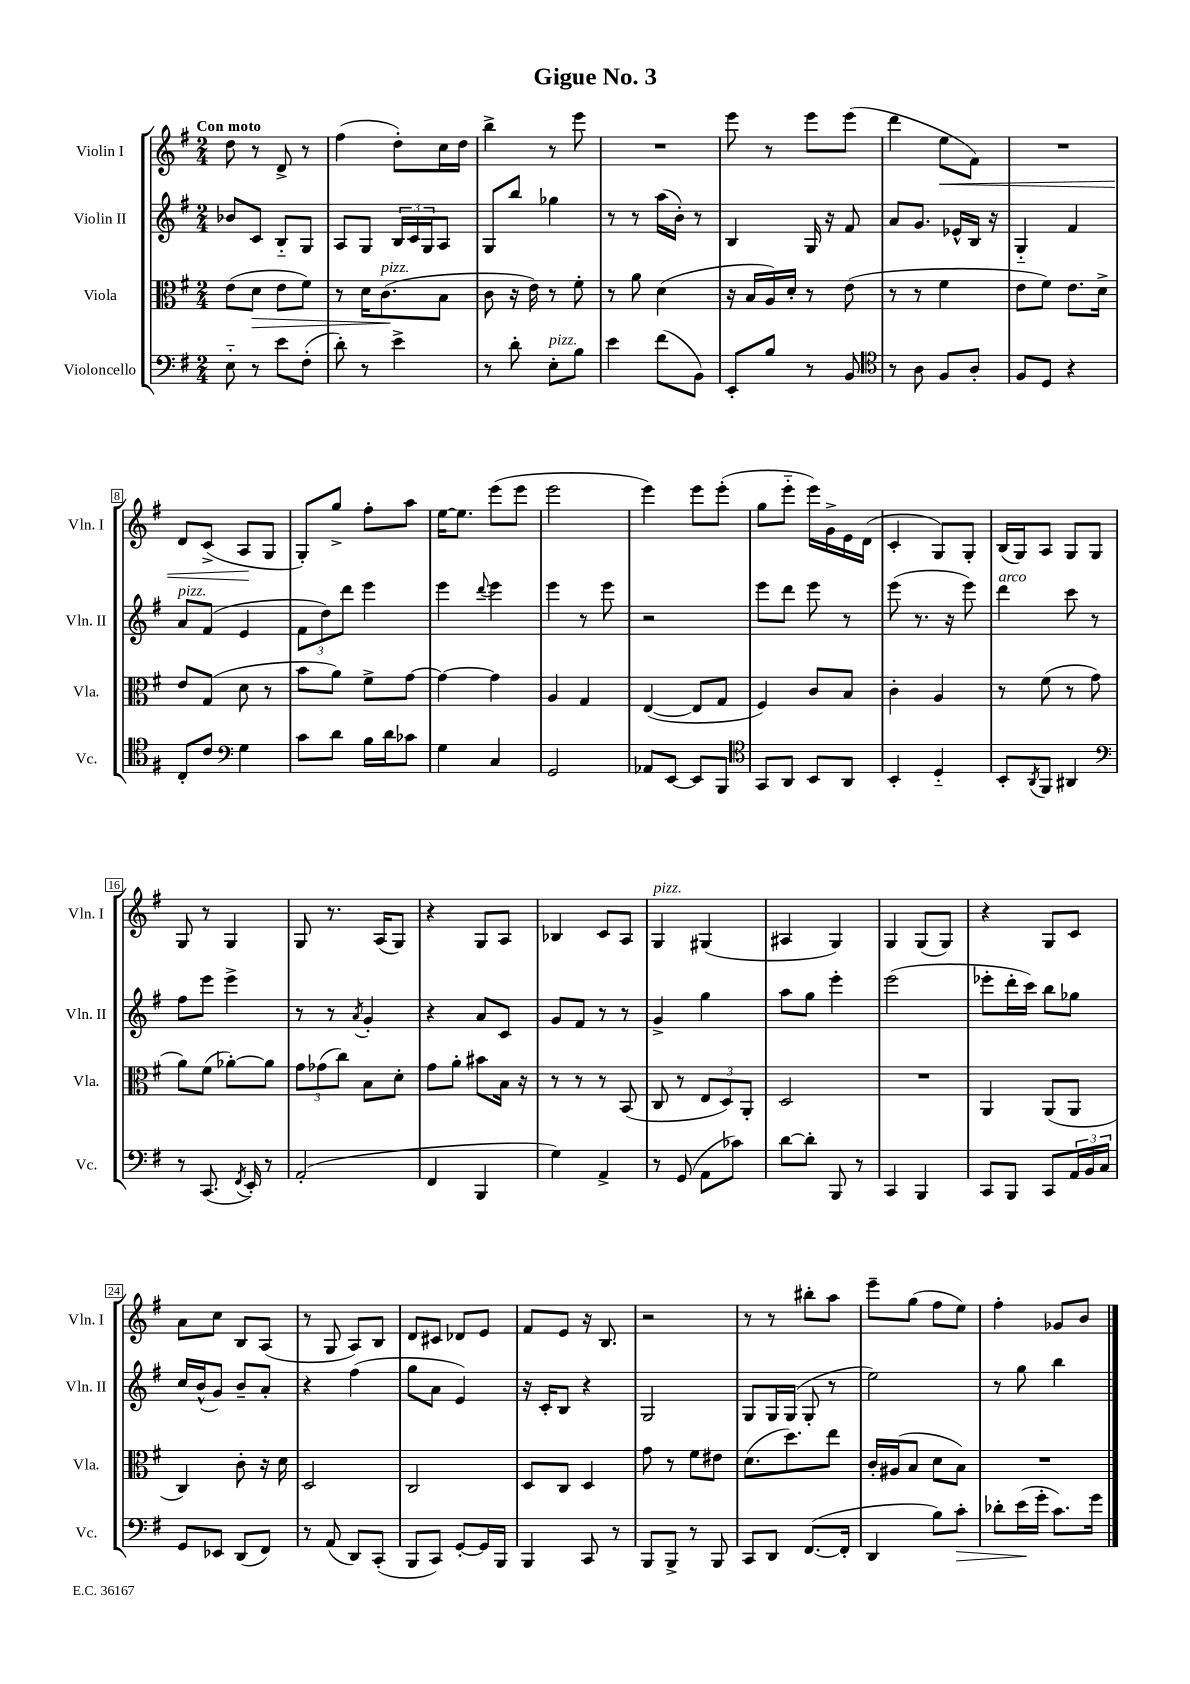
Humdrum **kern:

**kern	**kern	**kern	**kern
*staff4	*staff3	*staff2	*staff1
*clefF4	*clefC3	*clefG2	*clefG2
*k[f#]	*k[f#]	*k[f#]	*k[f#]
*M2/4	*M2/4	*M2/4	*M2/4
8E'~	(8e	8b-	8dd
8r	8d	8c	8r
8e	8e	8B'~	8d^
(8F#'	8f#)	8G	8r
=	=	=	=
8d')	8r	8A	(4ff#
8r	16d	8G	.
.	(8.c	.	.
4e^	.	24B	8dd')
.	.	24c	.
.	.	24G	.
.	8B	8A	16cc
.	.	.	16dd
=	=	=	=
8r	8c	8G	4bb^
8d'	16r	8bb	.
.	16e)	.	.
8E'	8r	4gg-	8r
8B	8f#'	.	8eee
=	=	=	=
4e	8r	8r	2r
.	8a	8r	.
(8f#	(4d	(16aa	.
.	.	16b')	.
8BB)	.	8r	.
=	=	=	=
8EE'	16r	4B	8eee
.	16B	.	.
8B	16A)	.	8r
.	16d'	.	.
8r	8r	16G	8eee
.	.	16r	.
8BB	(8e	8f#	(8eee
=	=	=	=
*clefC4	*	*	*
8r	8r	8a	4ddd
8A	8r	8.g	.
8F#	4f#	.	8ee
.	.	16e-^^	.
8A'	.	16B	8f#)
.	.	16r	.
=	=	=	=
8F#	8e	4G'~	2r
8D	8f#)	.	.
4r	8.e	4f#	.
.	16d^	.	.
=	=	=	=
8C'	8e	8a	8d
8c	(8G	(8f#	(8c^
*clefF4	*	*	*
4G	8d	4e	8A
.	8r	.	8G
=	=	=	=
8c	8b	12f#	8G')
.	.	12dd)	.
8d	8a)	.	8gg^
.	.	12ddd	.
16B	8f#^	4eee	8ff#'
16d	.	.	.
8c-	[8g	.	8aa
=	=	=	=
4G	4g_	4eee	[16ee
.	.	.	8.ee]
.	.	8qqddd	.
4C	4g]	4eee	(8eee
.	.	.	8eee
=	=	=	=
2GG	4A	4eee	2eee
.	4G	8r	.
.	.	8eee	.
=	=	=	=
8AA-	([4E	2r	4eee)
[8EE	.	.	.
8EE]	8E]	.	8eee
8BBB	8G	.	(8eee'
=	=	=	=
*clefC4	*	*	*
8GG	4F#)	8eee	8gg
8AA	.	8ddd	8eee'~
8BB	8c	8eee	16eee)
.	.	.	16g^
8AA	8B	8r	16e
.	.	.	(16d
=	=	=	=
4BB'	4c'	(8eee	4c'
.	.	8.r	.
4D'~	4A	.	8G)
.	.	16r	.
.	.	8eee)	8G'
=	=	=	=
8BB'	8r	4ddd	(16B
.	.	.	16G)
8qAA	.	.	.
8FF#	(8f#	.	8A
4AA#	8r	8ccc	8G
.	8g	8r	8G
=	=	=	=
*clefF4	*	*	*
8r	8a)	8ff#	8G
(8.CC	(8f#	8eee	8r
.	[8a-')	4eee^	4G
8qFF#	.	.	.
16EE')	.	.	.
8r	8a-]	.	.
=	=	=	=
(2AA'	12g	8r	8G
.	(12g-	.	.
.	.	8r	8.r
.	12cc)	.	.
.	.	8qa	.
.	8B	4g'	.
.	.	.	(16A
.	8d'	.	8G)
=	=	=	=
4FF#	8g	4r	4r
.	8a'	.	.
4BBB	8b#	8a	8G
.	16B	8c	8A
.	16r	.	.
=	=	=	=
4G)	8r	8g	4B-
.	8r	8f#	.
4AA^	8r	8r	8c
.	(8BB	8r	8A
=	=	=	=
8r	8C	4g^	4G
(8GG	8r	.	.
8AA	12E	4gg	(4G#
.	12D)	.	.
8c-)	.	.	.
.	12AA'	.	.
=	=	=	=
[8d	2D	8aa	4A#
8d']	.	8gg	.
8BBB	.	4eee'	4G)
8r	.	.	.
=	=	=	=
4CC	2r	(2eee	4G
4BBB	.	.	(8G
.	.	.	8G)
=	=	=	=
8CC	4AA	8eee-'	4r
8BBB	.	16ddd'	.
.	.	16ccc)	.
8CC	(8AA	8bb	8G
24AA	8AA	8gg-	8c
24BB	.	.	.
24C	.	.	.
=	=	=	=
8GG	4C)	16cc	8a
.	.	(16b^^	.
8EE-	.	8g)	8cc
(8DD	8c'	8b~	8B
8FF#)	16r	8a'	(8A
.	16d	.	.
=	=	=	=
8r	2D	4r	8r
(8AA	.	.	8G
8DD)	.	(4ff#	8A)
(8CC'	.	.	8B
=	=	=	=
8BBB	2C	8gg	8d
8CC)	.	8a	8c#
[8GG'	.	4e)	8d-
16GG]	.	.	8e
16BBB	.	.	.
=	=	=	=
4BBB	8D	16r	8f#
.	.	16c'	.
.	8C	8B	8e
8CC	4D	4r	16r
.	.	.	8.B
8r	.	.	.
=	=	=	=
8BBB	8g	2G	2r
8BBB^	8r	.	.
8r	8f#	.	.
8BBB	8e#	.	.
=	=	=	=
8CC	(8.d	8G	8r
8DD	.	16G	8r
.	8.dd)	(16G	.
([8.FF#	.	8G'	8bb#'
.	8ee	8r	8aa
16FF#']	.	.	.
=	=	=	=
4DD	16c'	2ee)	8eee~
.	(16A#	.	.
.	8B	.	(8gg
8B)	8d	.	8ff#
8c'	8B)	.	8ee)
=	=	=	=
8d-'	2r	8r	4ff#'
(16e	.	8gg	.
16g'	.	.	.
8.c)	.	4bb	8g-
.	.	.	8b
16g	.	.	.
==	==	==	==
*-	*-	*-	*-
